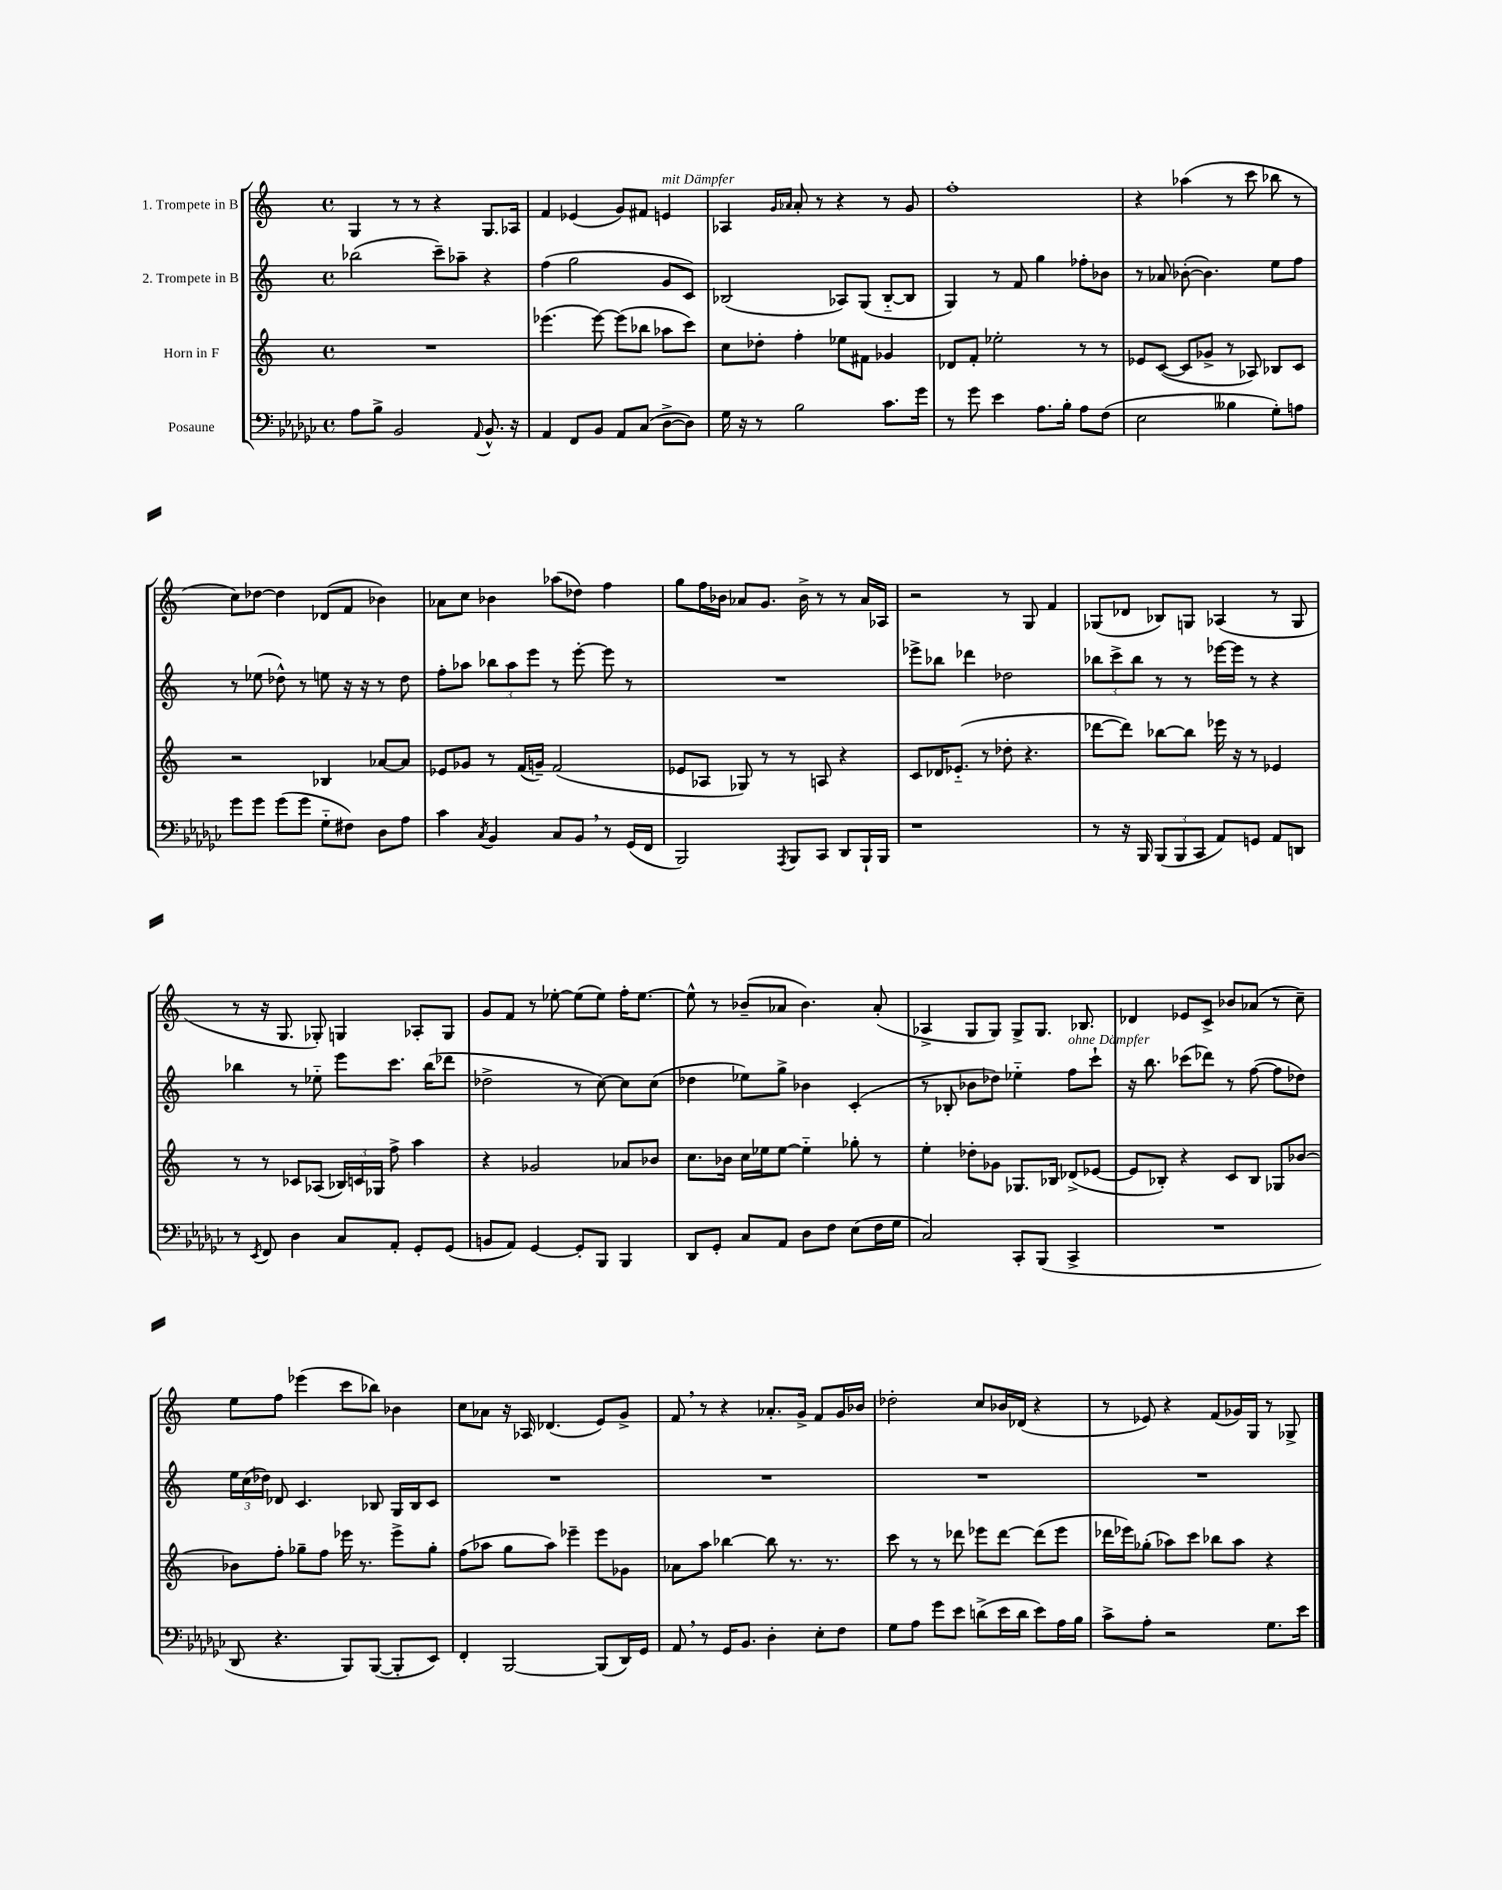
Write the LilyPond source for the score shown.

<<
\new StaffGroup <<
\new Staff = "s0" \with { instrumentName = "1. Trompete in B" } {
    \clef treble \key c \major \defaultTimeSignature \time 4/4
    \autoBeamOff g4 r8 r8 r4 g8.[ aes16] |
    f'4 ees'4( g'8[) fis'8] e'4^\markup { \italic "mit Dämpfer" } |
    aes4 \grace { g'16[ aes'16] } aes'8-. r8 r4 r8 g'8 |
    f''1-. |
    r4 aes''4( r8 c'''8 bes''8 r8 |
    c''8[) des''8]~ des''4 des'8[( f'8] bes'4) |
    aes'8[ c''8] bes'4 aes''8[( des''8]) f''4 |
    g''8[ f''16 bes'16] aes'8[ g'8.] bes'16-> r8 r8 aes'16[ aes16] |
    r2 r8 g8 f'4 |
    ges8[( des'8] bes8[) g8] aes4( r8 g8 |
    r8 r16 g8. ges8-.) g4 aes8[-. g8] |
    g'8[ f'8] r8 ees''8~-. ees''8[( ees''8]) f''16[-. ees''8.]~ |
    ees''8-^ r8 bes'8[--( aes'8] bes'4.) aes'8-.( |
    aes4-> g8[ g8]) g8[-> g8.] bes8. |
    des'4 ees'8[ c'8]-> bes'8[ aes'8]( r8 c''8--) |
    e''8[ f''8] ees'''4( c'''8[ bes''8]) bes'4 |
    c''8[ aes'8] r16 aes16 des'4.( e'8[) g'8]-> |
    f'8 \breathe r8 r4 aes'8.[-. g'16]-> f'8[ g'16 bes'16] |
    des''2-. c''8[ bes'16 des'16]( r4 |
    r8 ees'8) r4 f'8[( ges'16) g16] r8 ges8-> \bar "|." |
}
\new Staff = "s1" \with { instrumentName = "2. Trompete in B" } {
    \clef treble \key c \major \defaultTimeSignature \time 4/4
    \autoBeamOff bes''2( c'''8[--) aes''8]-- r4 |
    f''4( g''2 g'8[ c'8]) |
    bes2( aes8[) g8]( bes8[~-_ bes8] |
    g4) r8 f'8 g''4 fes''8[-. bes'8] |
    r8 aes'8 bes'8~-.( bes'4.) e''8[ f''8] |
    r8 ees''8( des''8-^) r8 e''8 r16 r16 r8 des''8 |
    f''8[-. aes''8] \tuplet 3/2 { bes''8[ aes''8 e'''8] } r8 e'''8~-. e'''8 r8 |
    R1 |
    ees'''8[-> bes''8] des'''4 des''2 |
    \tuplet 3/2 { bes''8[ c'''8-> bes''8] } r8 r8 ees'''16[~ ees'''16] r8 r4 |
    bes''4 r8 ees''8-_ e'''8[ c'''8.] bes''16[( des'''8] |
    des''2-> r8 c''8~) c''8[ c''8]( |
    des''4 ees''8[) g''8]-> bes'4 c'4-.( |
    r8 bes8-. bes'8[ des''8]) ees''4-_ f''8[^\markup { \italic "ohne Dämpfer" } c'''8]-! |
    r16 b''8. ces'''8[( des'''8]) r8 f''8~( f''8[ des''8]) |
    \tuplet 3/2 { e''16[ c''16( des''16]) } des'8 c'4. bes8 g16[ bes16 c'8] |
    R1 |
    R1 |
    R1 |
    R1 \bar "|." |
}
\new Staff = "s2" \with { instrumentName = "Horn in F" } {
    \clef treble \key c \major \defaultTimeSignature \time 4/4
    \autoBeamOff R1 |
    ees'''4.( ees'''8~) ees'''8[( bes''8] aes''8[ c'''8]) |
    c''8[ des''8]-. f''4-. ees''8[ fis'8] ges'4 |
    des'8[ f'8]-. ees''2-. r8 r8 |
    ees'8[ c'8]~( c'8[ ges'8]-> r8 aes8) bes8[ c'8] |
    r2 bes4 aes'8[~ aes'8] |
    ees'8[ ges'8] r8 f'16[( g'16]--) f'2( |
    ees'8[ aes8] ges8) r8 r8 a8 r4 |
    c'8[ des'16 ees'8.]-_( r8 des''8-. r4. |
    des'''8[~ des'''8]) bes''8[~ bes''8] ees'''16 r16 r8 ees'4 |
    r8 r8 ces'8[ aes8]( \tuplet 3/2 { bes16[) c'16 ges16] } f''8-> a''4 |
    r4 ges'2 aes'8[ bes'8] |
    c''8.[ bes'16] c''16[ ees''16 ees''8]~ ees''4-_ ges''8-. r8 |
    e''4-. des''8[-. ges'8] ges8.[ bes16] des'8[->( ees'8]~ |
    ees'8[ bes8]-.) r4 c'8[ bes8] ges8[ bes'8]~ |
    bes'8[ f''8]-. ges''8[-- f''8] ees'''16 r8. ees'''8[-> ges''8]-. |
    f''8[( aes''8] g''8[ aes''8]) ees'''4-- ees'''8[ ges'8] |
    aes'8[ a''8] bes''4~ bes''8 r8. r8. |
    c'''8 r8 r8 des'''8 ees'''8[ des'''8]~ des'''8[( ees'''8] |
    des'''16[ ees'''16) ges''8]-.( aes''8[) c'''8] bes''8[ aes''8] r4 \bar "|." |
}
\new Staff = "s3" \with { instrumentName = "Posaune" } {
    \clef bass \key ges \major \defaultTimeSignature \time 4/4
    \autoBeamOff aes8[ bes8]-> bes,2 \appoggiatura { aes,8 } bes,8.-^ r16 |
    aes,4 f,8[ bes,8] aes,8[ ces8]( des8[~-> des8]) |
    ges16 r16 r8 bes2 ces'8.[ ges'16] |
    r8 ges'8 ees'4 aes8.[ bes16]-. aes8[ f8]( |
    ees2 beses4 ges8[-.) a8] |
    ges'8[ ges'8] ges'8[( ges'8] ges8[-_ fis8]) des8[ aes8] |
    ces'4 \acciaccatura { ces8 } bes,4 ces8[ bes,8] \breathe r8 ges,16[( f,16] |
    bes,,2) \acciaccatura { aes,,8 } bes,,8[ ces,8] des,8[ bes,,16-! bes,,16] |
    r1 |
    r8 r16 bes,,16 \tuplet 3/2 { bes,,8[( bes,,8 ces,8] } aes,8[) g,8] aes,8[ d,8] |
    r8 \acciaccatura { ees,8 } f,8 des4 ces8[ aes,8]-. ges,8[-. ges,8]( |
    b,8[ aes,8]) ges,4~ ges,8[-. bes,,8] bes,,4 |
    des,8[ ges,8]-. ces8[ aes,8] des8[ f8] ees8[( f16 ges16] |
    ces2) ces,8[-. bes,,8]( ces,4-> |
    R1 |
    des,8 r4. bes,,8[) bes,,8]~( bes,,8[-. ees,8]) |
    f,4-. bes,,2~ bes,,8[( des,16) ges,16] |
    aes,8 \breathe r8 ges,16[ bes,8.] des4-. ees8[-. f8] |
    ges8[ aes8] ges'8[ ees'8] d'8[->( ees'16 d'16] ees'8[) aes16 bes16] |
    ces'8[-> aes8]-. r2 ges8.[ ees'16] \bar "|." |
}
>>
>>
\layout { \context { \Score \remove "Bar_number_engraver" } }
